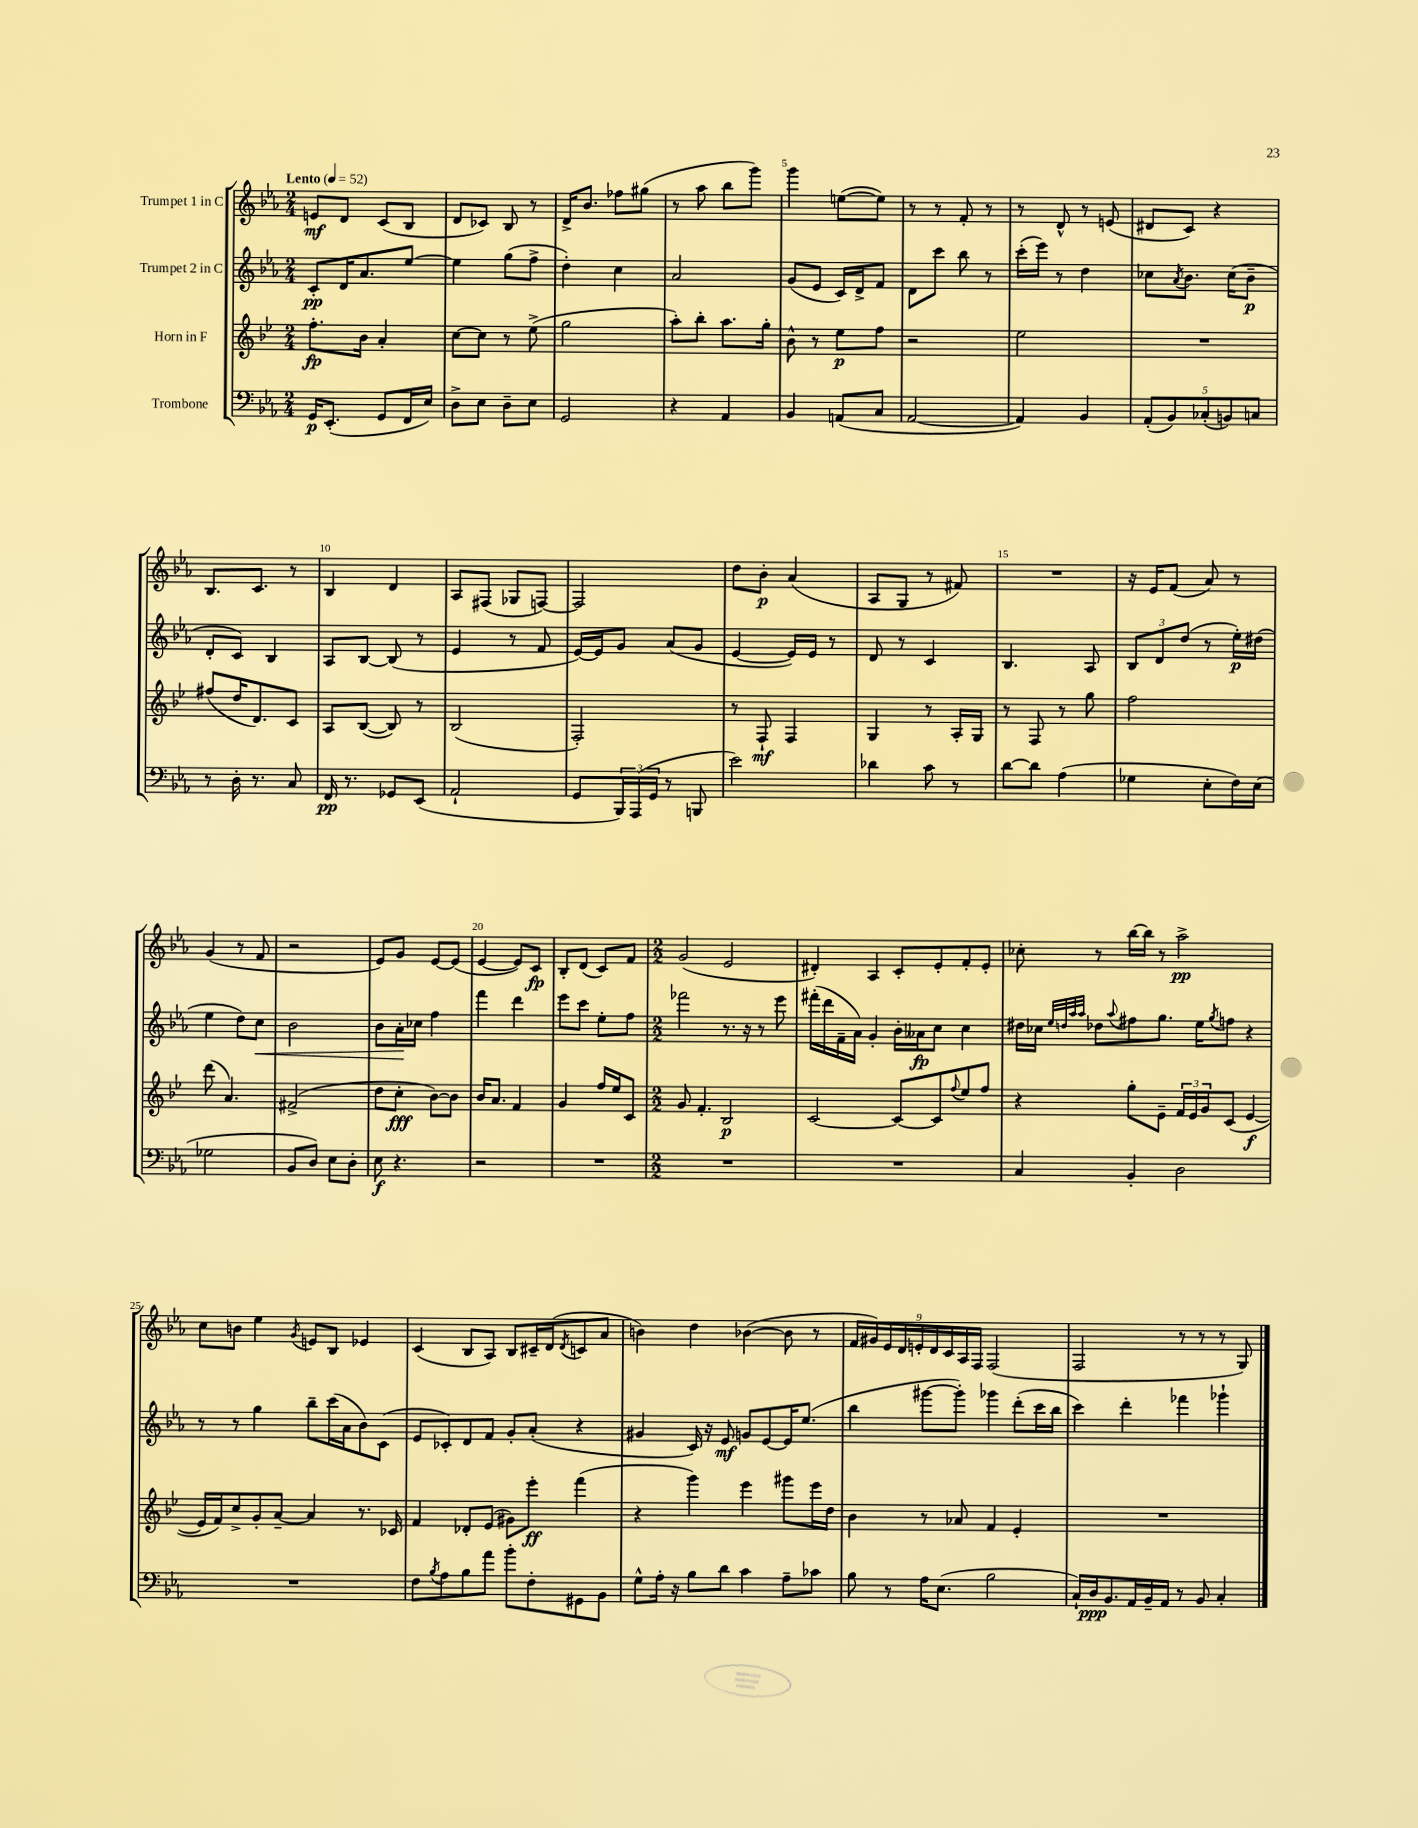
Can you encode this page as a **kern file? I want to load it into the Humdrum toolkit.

**kern	**kern	**kern	**kern
*staff4	*staff3	*staff2	*staff1
*clefF4	*clefG2	*clefG2	*clefG2
*k[b-e-a-]	*k[b-e-]	*k[b-e-a-]	*k[b-e-a-]
*M2/4	*M2/4	*M2/4	*M2/4
*MM52	*MM52	*MM52	*MM52
16GG/LK	8.ff'\L	8c'/L	8e/L
(8.EE-'/J	.	.	.
.	.	16d/K	8d/J
.	16b-\Jk	8.a-/	.
8GG/L	4a'/	.	(8c/L
16FF/L	.	[8ee-/J	8B-/J
16E-/JJ)	.	.	.
=	=	=	=
8D^\L	[8cc\L	4ee-\]	8d/L
8E-\J	8cc\]J	.	8c-/J)
8D~\L	8r	(8gg\L	8B-/
8E-\J	(8ee-^\	8ff^\J	8r
=	=	=	=
2GG/	2gg\	4dd'\)	16d^/LK
.	.	.	8.b-/J
.	.	4cc\	8ff-\L
.	.	.	(8gg#\J
=	=	=	=
4r	8aa'\L)	2a-/	8r
.	8bb-'\J	.	8aa-\
4AA-/	8.aa\L	.	8bb-\L
.	.	.	8ggg\J)
.	16gg'\Jk	.	.
=	=	=	=
4BB-/	8b-^^\	(8g/L	4ggg\
.	8r	8e-/J	.
(8AA/L	8ee-\L	16c/LL)	([8ee\L
.	.	16d^/J	.
8C/J	8ff\J	8f/J	8ee\]J)
=	=	=	=
[2AA-/	2r	8d\L	8r
.	.	8ccc\J	8r
.	.	8bb-\	8f'/
.	.	8r	8r
=	=	=	=
4AA-/])	2ee-\	(16ccc'\LL	8r
.	.	16eee-\JJ)	.
.	.	8r	8d^^/
4BB-/	.	4dd\	8r
.	.	.	(8e/
=	=	=	=
(10AA-'/L	2r	8cc-\L	8d#/L
10BB-/)	.	.	.
.	.	8qa-/	.
.	.	8.b-\J	8c/J)
(10C-'/	.	.	.
.	.	.	4r
10BB/)	.	.	.
.	.	(16cc-\LK	.
.	.	8b-~\J	.
10C/J	.	.	.
=	=	=	=
8r	(8ff#/L	8d'/L	8.B-/L
16D'\	16dd/K	8c/J)	.
8.r	8.d/)	.	8.c/J
.	.	4B-/	.
8C/	8c/J	.	8r
=	=	=	=
16FF/	8A/L	8A-/L	4B-/
8.r	.	.	.
.	([8B-/J	[8B-/J	.
8GG-/L	8B-/])	(8B-/]	4d/
(8EE-/J	8r	8r	.
=	=	=	=
2AA-`/	(2B-/	4e-/	8A-/L
.	.	.	(8F#/J
.	.	8r	8G-/L
.	.	8f/	[8F/J)
=	=	=	=
8GG/L	2F'/)	[16e-/LL)	2F/]
.	.	16e-/]J	.
24BBB-/L)	.	8g/J	.
(24AAA-/	.	.	.
24GG/JJ	.	.	.
8r	.	(8a-/L	.
8BBB/	.	8g/J	.
=	=	=	=
2e-\)	8r	[4e-/	8dd\L
.	8F`/	.	8b-'\J
.	4F/	16e-/]LL)	(4a-/
.	.	16e-/JJ	.
.	.	8r	.
=	=	=	=
4d-\	4G/	8d/	8A-/L
.	.	8r	8G/J
8c\	8r	4c/	8r
8r	16A'/LL	.	8f#/)
.	16G/JJ	.	.
=	=	=	=
[8d\L	8r	4.B-/	2r
8d\]J	8F/	.	.
(4A-\	8r	.	.
.	8gg\	8A-/	.
=	=	=	=
4G-\	2ff\	12B-/L	16r
.	.	.	16e-/LK
.	.	12d/	.
.	.	.	(8f/J
.	.	(12dd/J	.
8E-'\L	.	8r	8a-/)
16F\L)	.	16ee-'\LL)	8r
(16E-\JJ	.	(16dd#\JJ	.
=	=	=	=
2G-\	(8ddd\	4ee-\	(4g/
.	4.a/)	.	.
.	.	8dd\L)	8r
.	.	8cc\J	8f/
=	=	=	=
8BB-/L	(2f#^/	2b-\	2r
8D/J)	.	.	.
8E-\L	.	.	.
8D'\J	.	.	.
=	=	=	=
8E-\	8dd\L	8b-\L	8e-/L)
4.r	8cc'\J	16a-'\L	8g/J
.	.	16cc-\JJ	.
.	[8b-\L)	4ff\	[8e-/L
.	8b-\]J	.	(8e-/]J
=	=	=	=
2r	16b-/LK	4fff\	[4e-/
.	8.a/J	.	.
.	4f/	4ddd\	8e-/]L)
.	.	.	8c/J
=	=	=	=
2r	4g/	8eee-\L	8B-'/L
.	.	8ccc\J	(8d/J
.	16ff/LL	8ee-'\L	8c/L)
.	16ee-/J	.	.
.	8c/J	8ff\J	8f/J
=	=	=	=
*M2/2	*M2/2	*M2/2	*M2/2
1r	8g/	2fff-\	(2g/
.	4.f'/	.	.
.	2B-/	8.r	2e-/
.	.	16r	.
.	.	8r	.
.	.	8eee-\	.
=	=	=	=
1r	[2c/	(16fff#'\LL	4d#'/)
.	.	16ddd\	.
.	.	16f~\	.
.	.	16a-\JJ)	.
.	.	4g'/	4A-/
.	8c/_L	16b-'\LL	8c'/L
.	.	16a--\J	.
.	8c/]	8cc\J	8e-'/
.	8qqff/	.	.
.	8ee-/	4cc\	8f'/
.	8ff/J	.	8e-'/J
=	=	=	=
4C/	4r	16dd#\LL	8cc-'\
.	.	16cc-\JJ	.
.	.	32qqee-/LLL	.
.	.	32qqdd/	.
.	.	32qqaa-/	.
.	.	32qqaa-/JJJ	.
.	.	8dd-\L	8r
.	.	8qqaa-/	.
4BB-'/	8gg'\L	8ff#\	[16bb-\LL
.	.	.	16bb-\]JJ
.	8e-~\J	8.gg\J	8r
2D\	24f/LL	.	2aa-^\
.	24e-/	.	.
.	.	16ee-\LK	.
.	24g/J	.	.
.	.	8qgg/	.
.	(8c/J	8ff\J	.
.	[4e-/	4r	.
=	=	=	=
1r	16e-/]LL	8r	8cc\L
.	16f/J)	.	.
.	8cc^/	8r	8b\J
.	8g'/	4gg\	4ee-\
.	[8a~/J	.	.
.	.	.	8qg/
.	4a/]	8bb-~\L	8e/L
.	.	(16ccc\L	8B-/J
.	.	16a-\J	.
.	8.r	8b-\)	4e-/
.	.	(8c\J	.
.	16c-/	.	.
=	=	=	=
8F\L	4f/	8e-/L	(4c/
8qB-/	.	.	.
8A-\	.	8c-'/)	.
8B-\	8d-'/L	8d/	8B-/L
8a-\J	(8e-/J	8f/J	8A-/J)
8b-'\L	8g#\L)	8g'/L	8B-/L
8F'\	8eee-'\J	(8a-'/J	16c#~/L
.	.	.	(16d/J
.	.	.	8qd/
8GG#\	(4fff\	4r	8c/
8BB-\J	.	.	8a-/J
=	=	=	=
8G^^\L	4r	4g#/	4b\)
16A-'\Jk	.	.	.
16r	.	.	.
8B-\L	4ggg\)	16c/)	4dd\
.	.	16r	.
8d\J	.	8e-/	.
4c\	4eee-\	8g/L	([4b-\
.	.	[8e-/	.
8A-~\L	8ggg#\L	16e-/]K	8b-\]
.	.	(8.ee-/J	.
8c-\J	16eee-\L	.	8r
.	16dd\JJ	.	.
=	=	=	=
8B-\	4b-\	4bb-\	18f/LL
.	.	.	18g#/)
.	.	.	18e-/
8r	.	.	.
.	.	.	18d/
.	.	.	18e'/
16A-\LK	8r	[8ggg#\L	.
.	.	.	18d/
(8.E-\J	.	.	.
.	.	.	18c/
.	8a-/	8ggg#'\]J)	.
.	.	.	18A-/
.	.	.	18F/JJ
2B-\	4f/	4ggg-\	(2F/
.	4e-'/	(8ddd'\L	.
.	.	16ccc\L	.
.	.	16bb-\JJ	.
=	=	=	=
16C`/LL)	1r	4ccc\)	2F/
16D/J	.	.	.
8.BB-/	.	.	.
.	.	4ddd'\	.
16AA-/L	.	.	.
16BB-~/	.	.	.
16AA-/JJ	.	.	.
8r	.	4fff-\	8r
8BB-/	.	.	8r
4C'/	.	4ggg-`\	8r
.	.	.	8G/)
==	==	==	==
*-	*-	*-	*-
